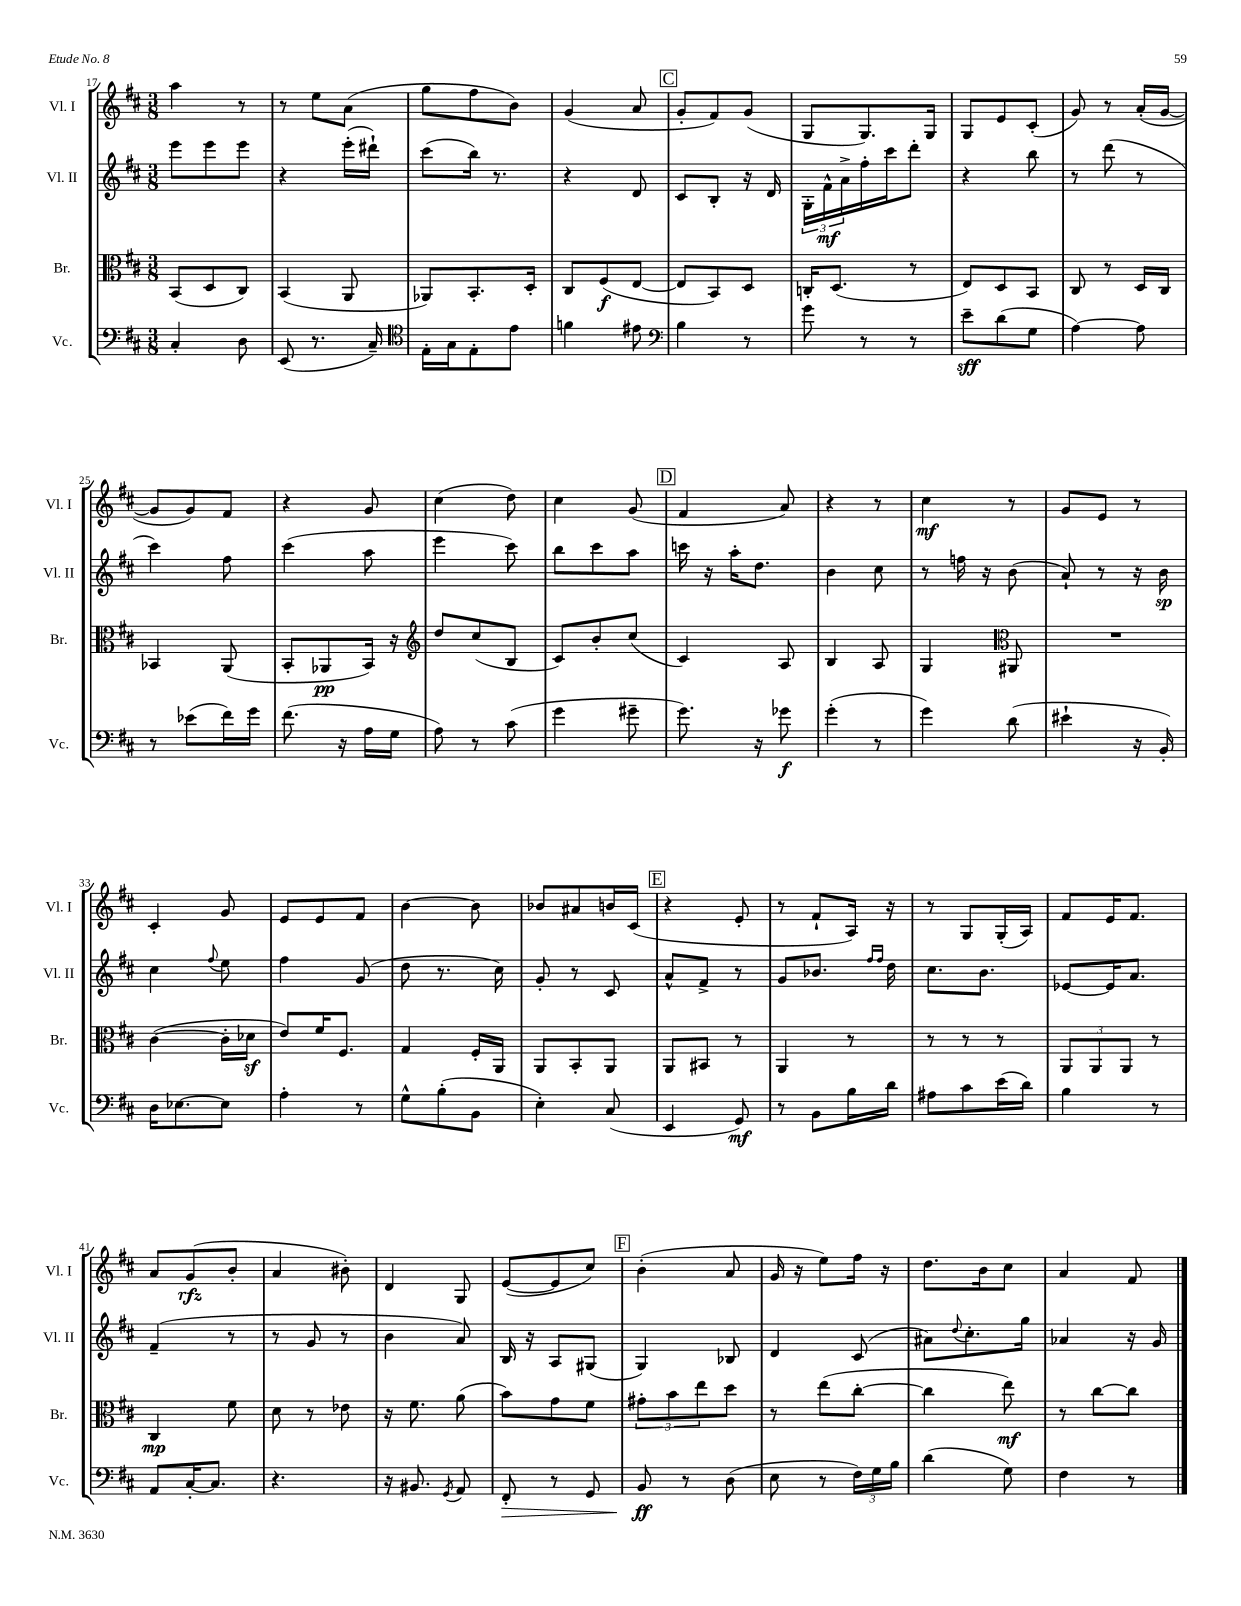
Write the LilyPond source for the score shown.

<<
\new StaffGroup <<
\new Staff = "s0" \with { instrumentName = "Vl. I" shortInstrumentName = "Vl. I" } {
    \clef treble \key d \major \numericTimeSignature \time 3/8
    a''4 r8 |
    r8 e''8 a'8( |
    g''8 fis''8 b'8) |
    g'4( a'8 |
    \mark \markup { \box "C" } g'8-. fis'8) g'8( |
    g8 g8.) g16 |
    g8 e'8 cis'8-.( |
    g'8) r8 a'16-.( g'16~ |
    g'8 g'8) fis'8 |
    r4 g'8 |
    cis''4( d''8) |
    cis''4 g'8( |
    \mark \markup { \box "D" } fis'4 a'8) |
    r4 r8 |
    cis''4\mf r8 |
    g'8 e'8 r8 |
    cis'4-. g'8 |
    e'8 e'8 fis'8 |
    b'4~ b'8 |
    bes'8 ais'8 b'16 cis'16( |
    \mark \markup { \box "E" } r4 e'8-. |
    r8 fis'8-! a16) r16 |
    r8 g8 g16-.( a16) |
    fis'8 e'16 fis'8. |
    a'8 g'8\rfz( b'8-. |
    a'4 bis'8-.) |
    d'4 g8 |
    e'8~( e'8 cis''8) |
    \mark \markup { \box "F" } b'4-.( a'8 |
    g'16 r16 e''8) fis''16 r16 |
    d''8. b'16 cis''8 |
    a'4 fis'8 \bar "|." |
}
\new Staff = "s1" \with { instrumentName = "Vl. II" shortInstrumentName = "Vl. II" } {
    \clef treble \key d \major \numericTimeSignature \time 3/8
    e'''8 e'''8 e'''8 |
    r4 e'''16-.( dis'''16-!) |
    cis'''8( b''16) r8. |
    r4 d'8 |
    \mark \markup { \box "C" } cis'8 b8-. r16 d'16 |
    \tuplet 3/2 { g16-. fis'16-^\mf a'16-> } fis''16-. cis'''16 d'''8-. |
    r4 b''8 |
    r8 d'''8( r8 |
    cis'''4) fis''8 |
    cis'''4( a''8 |
    e'''4 cis'''8) |
    b''8 cis'''8 a''8 |
    \mark \markup { \box "D" } c'''16 r16 a''16-. d''8. |
    b'4 cis''8 |
    r8 f''16 r16 b'8( |
    a'8-!) r8 r16 b'16\sp |
    cis''4 \appoggiatura { fis''8 } e''8 |
    fis''4 g'8( |
    d''8 r8. cis''16) |
    g'8-. r8 cis'8 |
    \mark \markup { \box "E" } a'8-^ fis'8-> r8 |
    g'8 bes'8. \grace { fis''16 fis''16 } d''16 |
    cis''8. b'8. |
    ees'8~ ees'16 a'8. |
    fis'4--( r8 |
    r8 g'8 r8 |
    b'4 a'8) |
    b16 r16 a8 gis8( |
    \mark \markup { \box "F" } g4) bes8 |
    d'4 cis'8( |
    ais'8) \appoggiatura { d''8 } cis''8.-. g''16 |
    aes'4 r16 g'16 \bar "|." |
}
\new Staff = "s2" \with { instrumentName = "Br." shortInstrumentName = "Br." } {
    \clef alto \key d \major \numericTimeSignature \time 3/8
    b,8( d8 cis8) |
    b,4( a,8 |
    aes,8) b,8.-. d16-. |
    cis8 fis8\f( e8~ |
    \mark \markup { \box "C" } e8 b,8) d8 |
    c16-. d8.( r8 |
    e8) d8 b,8 |
    cis8 r8 d16 cis16 |
    bes,4 a,8( |
    b,8-. aes,8\pp b,16) r16 |
    \clef treble d''8 cis''8( b8 |
    cis'8) b'8-. cis''8( |
    \mark \markup { \box "D" } cis'4) a8 |
    b4 a8 |
    g4 \clef alto ais,8 |
    R4. |
    cis'4~( cis'16-. des'16\sf |
    e'8) fis'16 fis8. |
    g4 fis16-. a,16 |
    a,8 b,8-. a,8 |
    \mark \markup { \box "E" } a,8 bis,8 r8 |
    a,4 r8 |
    r8 r8 r8 |
    \tuplet 3/2 { a,8 a,8 a,8 } r8 |
    cis4\mp fis'8 |
    d'8 r8 ees'8 |
    r16 fis'8. a'8( |
    b'8) g'8 fis'8 |
    \mark \markup { \box "F" } \tuplet 3/2 { gis'8-. b'8 e''8 } d''8 |
    r8 e''8( cis''8~-. |
    cis''4 e''8\mf) |
    r8 cis''8~ cis''8 \bar "|." |
}
\new Staff = "s3" \with { instrumentName = "Vc." shortInstrumentName = "Vc." } {
    \clef bass \key d \major \numericTimeSignature \time 3/8
    cis4-. d8 |
    e,8( r8. cis16--) |
    \clef tenor e16-. g16 e8-. e'8 |
    f'4 eis'8 |
    \mark \markup { \box "C" } \clef bass b4 r8 |
    g'8 r8 r8 |
    e'8--\sff d'8( g8 |
    a4~) a8 |
    r8 ees'8( fis'16) g'16 |
    fis'8.( r16 a16 g16 |
    a8) r8 cis'8( |
    g'4 gis'8-- |
    \mark \markup { \box "D" } g'8.) r16 ges'8\f |
    g'4-.( r8 |
    g'4) d'8( |
    eis'4-! r16 b,16-.) |
    d16 ees8.~ ees8 |
    a4-. r8 |
    g8-^ b8-.( b,8 |
    e4-.) cis8( |
    \mark \markup { \box "E" } e,4 g,8\mf) |
    r8 b,8 b16 d'16 |
    ais8 cis'8 e'16( d'16) |
    b4 r8 |
    a,8 cis16~-. cis8. |
    r4. |
    r16 bis,8. \acciaccatura { g,8 } a,8 |
    fis,8-.\> r8 g,8 |
    \mark \markup { \box "F" } b,8\ff\! r8 d8( |
    e8 r8 \tuplet 3/2 { fis16) g16 b16 } |
    d'4( g8) |
    fis4 r8 \bar "|." |
}
>>
>>
\layout { \context { \Score currentBarNumber = #17 } }
